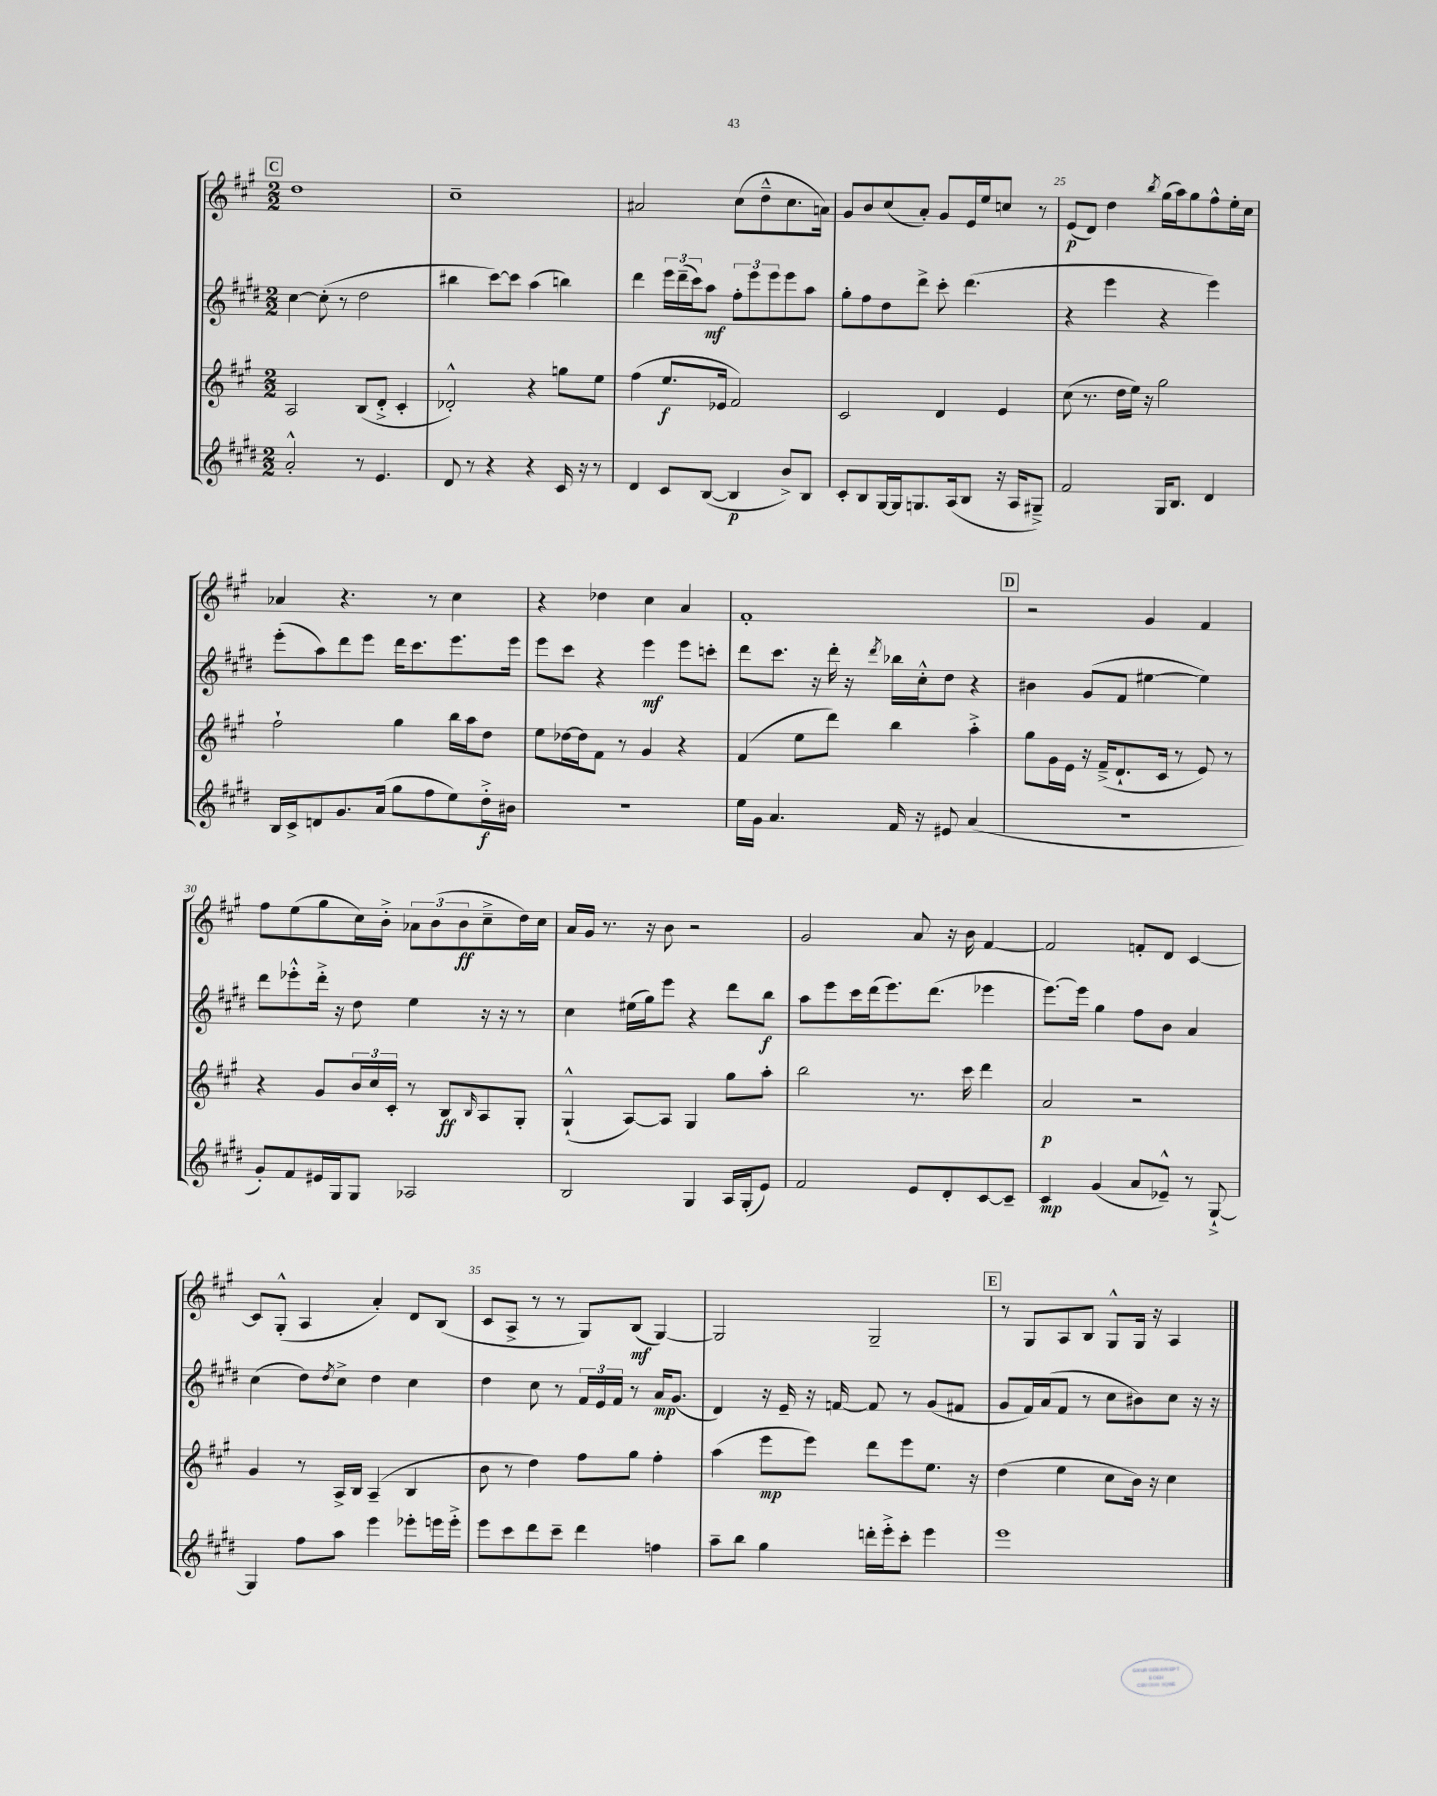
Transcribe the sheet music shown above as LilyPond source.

<<
\new StaffGroup <<
\new Staff = "s0" {
    \clef treble \key a \major \numericTimeSignature \time 2/2
    \mark \markup { \box "C" } d''1 |
    cis''1-- |
    ais'2 cis''8( d''8---^ cis''8. a'16) |
    gis'8 b'8 cis''8( a'8-.) gis'8 e'16 e''16 c''8 r8 |
    e'8\p( d'8) d''4 \acciaccatura { b''8 } gis''16( a''16) gis''8 fis''8-^ e''16-. cis''16 |
    aes'4 r4. r8 cis''4 |
    r4 des''4 cis''4 a'4 |
    fis'1-. |
    \mark \markup { \box "D" } r2 gis'4 fis'4 |
    fis''8 e''8( gis''8 cis''16) b'16-.-> \tuplet 3/2 { aes'8 b'8( b'8\ff } cis''8---> d''16) cis''16 |
    a'16 gis'16 r8. r16 b'8 r2 |
    gis'2 a'8 r16 b'16 fis'4~ |
    fis'2 f'8-. d'8 cis'4~ |
    cis'8 gis8-.-^( a4 a'4-.) d'8 b8( |
    cis'8 a8-> r8 r8 gis8) b8\mf( gis4~) |
    gis2 gis2-- |
    \mark \markup { \box "E" } r8 gis8 a8 b8 gis8-^ gis16 r16 a4 \bar "|." |
}
\new Staff = "s1" {
    \clef treble \key e \major \numericTimeSignature \time 2/2
    \mark \markup { \box "C" } cis''4~ cis''8-.( r8 dis''2 |
    bis''4 cis'''8~) cis'''8 a''4( b''4) |
    dis'''4 \tuplet 3/2 { e'''16 dis'''16--( cis'''16) } a''8\mf \tuplet 3/2 { fis''8-. e'''8 e'''8 } e'''8 a''8 |
    gis''8-. fis''8 dis''8 dis'''8-> cis'''8-. dis'''4.( |
    r4 e'''4 r4 e'''4) |
    e'''8-.( a''8) dis'''8 e'''8 dis'''16 cis'''8. e'''8. e'''16 |
    e'''8 cis'''8 r4 e'''4\mf e'''8 c'''8-. |
    dis'''8 cis'''8. r16 dis'''16-. r16 \acciaccatura { dis'''8 } bes''16 cis''16-.-^ dis''8 r4 |
    \mark \markup { \box "D" } bis'4 gis'8( fis'8 eis''4~ eis''4) |
    dis'''8 ees'''8-.-^ dis'''16-.-> r16 dis''8 e''4 r16 r16 r8 |
    cis''4 eis''16( gis''16) e'''8 r4 dis'''8 b''8\f |
    a''8 e'''8 cis'''16 dis'''16( e'''8.) dis'''8.( ees'''4 |
    e'''8.~) e'''16 gis''4 fis''8 b'8 a'4 |
    cis''4( dis''8) \acciaccatura { dis''8 } cis''8-> dis''4 cis''4 |
    dis''4 cis''8 r8 \tuplet 3/2 { fis'16 e'16 fis'16 } r8 a'16\mp gis'8.( |
    dis'4) r16 e'16-- r16 f'16~ f'8 r8 gis'8( fis'8 |
    \mark \markup { \box "E" } gis'8 fis'16) a'16( fis'8 r8 cis''8 bis'8) cis''8 r16 r16 \bar "|." |
}
\new Staff = "s2" {
    \clef treble \key a \major \numericTimeSignature \time 2/2
    \mark \markup { \box "C" } a2 b8( d'8-.-> cis'4-. |
    des'2-.-^) r4 g''8 e''8 |
    fis''4( e''8.\f ees'16 fis'2) |
    cis'2 d'4 e'4 |
    cis''8( r8. d''16 e''16) r16 gis''2 |
    fis''2-! gis''4 b''16 a''16 d''8 |
    e''8 des''16~ des''16 fis'8 r8 gis'4 r4 |
    fis'4( e''8 d'''8) b''4 a''4-.-> |
    \mark \markup { \box "D" } gis''8 gis'16 e'16 r16 fis'16--->( d'8.-! cis'16 r8 e'8) r8 |
    r4 gis'8 \tuplet 3/2 { b'16 cis''16 cis'16-. } r8 b8\ff \grace { b16 } a8 gis8-. |
    gis4-!-^( a8~) a8 gis4 gis''8 a''8-. |
    b''2 r8. cis'''16 d'''4 |
    a'2\p r2 |
    gis'4 r8 a16-> b16 a4--( b4 |
    b'8 r8 d''4) fis''8 gis''8 fis''4-. |
    a''4( e'''8\mp e'''8) d'''8 e'''8 e''8. r16 |
    \mark \markup { \box "E" } d''4( e''4 cis''8 b'16) r16 cis''4 \bar "|." |
}
\new Staff = "s3" {
    \clef treble \key e \major \numericTimeSignature \time 2/2
    \mark \markup { \box "C" } a'2-.-^ r8 e'4. |
    dis'8 r8 r4 r4 cis'16 r16 r8 |
    dis'4 cis'8 b8~( b4\p b'8->) b8 |
    cis'8-. b8 gis16~ gis16 g8. a16( b8 r16 a16 gis8--->) |
    fis'2 gis16 b8. dis'4 |
    b16 cis'16-> d'8 gis'8. a'16( gis''8 fis''8 e''8) dis''16-.->\f bis'16 |
    R1 |
    e''16 gis'16 a'4. fis'16 r16 eis'8 a'4( |
    \mark \markup { \box "D" } R1 |
    gis'8-.) fis'8 eis'16 gis16 gis8 aes2 |
    b2 gis4 a16 gis16-.( e'8) |
    fis'2 e'8 dis'8-. cis'8~ cis'8-- |
    cis'4\mp gis'4( a'8 ees'8---^) r8 gis8~-!-> |
    gis4 fis''8 a''8 e'''4 ees'''8-. e'''16 e'''16-.-> |
    e'''8 cis'''8 dis'''8 cis'''8-- dis'''4 f''4 |
    a''8-- b''8 gis''4 d'''16-. e'''16-.-> cis'''8-. e'''4 |
    \mark \markup { \box "E" } e'''1 \bar "|." |
}
>>
>>
\layout { \context { \Score currentBarNumber = #21 \override BarNumber.break-visibility = ##(#f #t #t) barNumberVisibility = #(every-nth-bar-number-visible 5) } }
